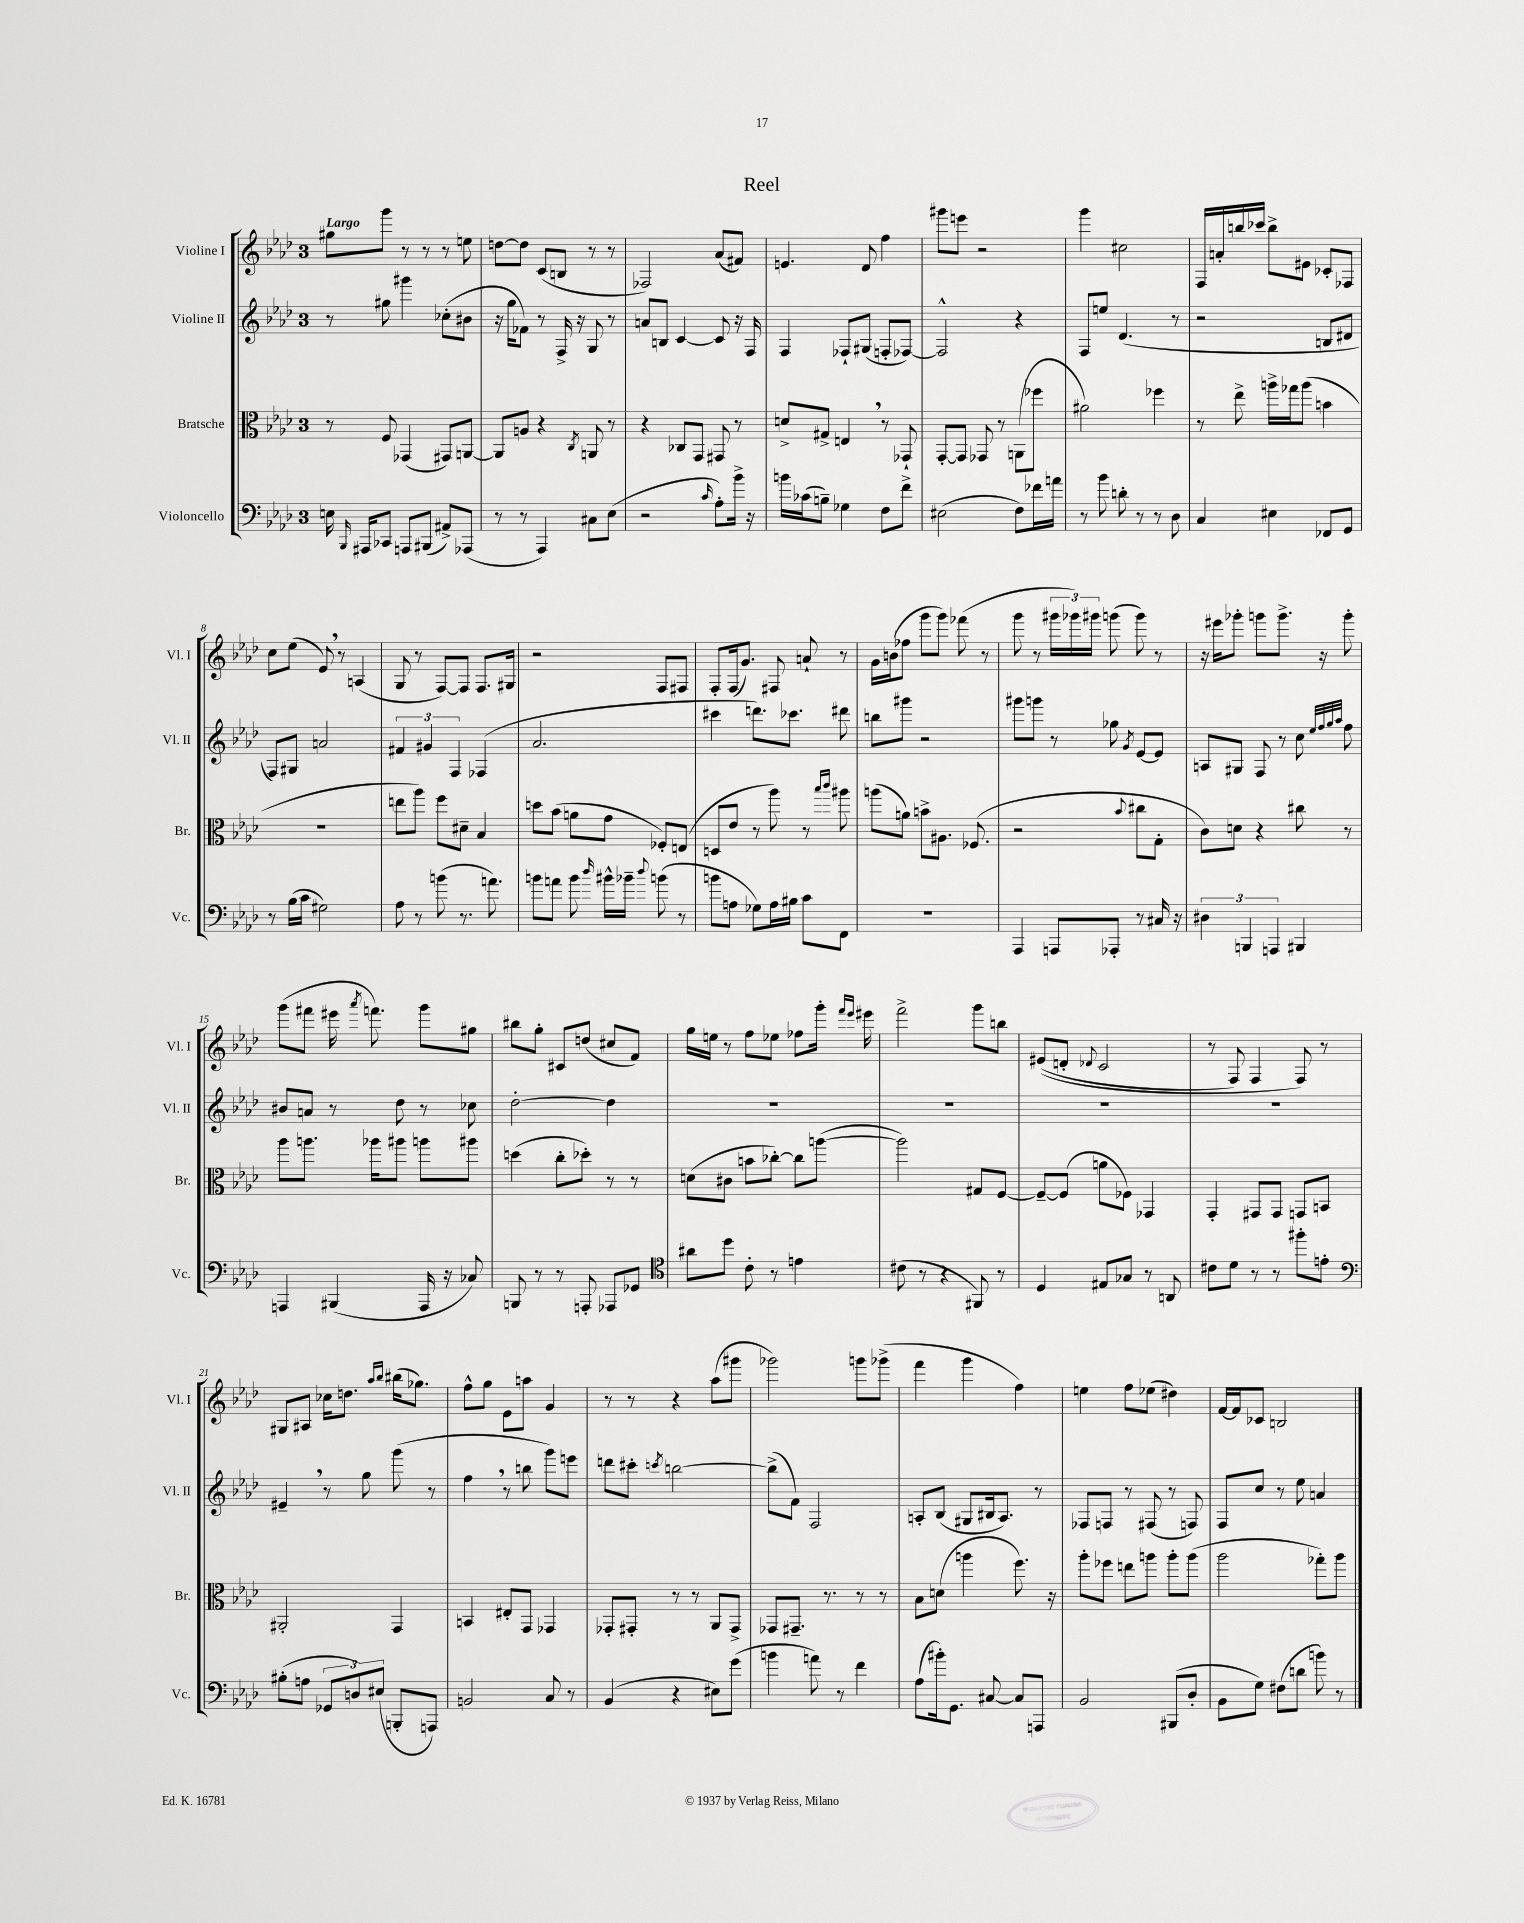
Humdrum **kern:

**kern	**kern	**kern	**kern
*part4	*part3	*part2	*part1
*staff4	*staff3	*staff2	*staff1
*I"Violoncello	*I"Bratsche	*I"Violine II	*I"Violine I
*I'Vc.	*I'Br.	*I'Vl. II	*I'Vl. I
*clefF4	*clefC3	*clefG2	*clefG2
*k[b-e-a-d-]	*k[b-e-a-d-]	*k[b-e-a-d-]	*k[b-e-a-d-]
*M3/4	*M3/4	*M3/4	*M3/4
=1	=1	=1	=1
!	!	!	!LO:TX:a:B:t=Largo
16En\	8r	8r	8gg#X\L
16qqBBB-/	.	.	.
16AAA#X/KL	.	.	.
8CC-X/J	8F/	8gg#X\	8ggg\J
8AAAn/L	(4GG-X/	4ggg#X\	8r
(8BBB#X/J	.	.	8r
8AA#X^/L)	8GG#X/L)	(8cc-X'\L	8r
(8AAA-X/J	[8AAn/J	8b#X\J	8een\
=2	=2	=2	=2
8r	8AA/L]	16r	[8ddn\L
.	.	16gg\KL	.
8r	8An/J	8f-X\J)	8dd\J]
4AAA-/)	4r	8r	(8c/L
.	.	16F^/	8Bn/J
.	.	16r	.
.	8qC/	.	.
8C#X\L	8AAn/	8G/	8r
(8E-\J	8r	8r	8r
=3	=3	=3	=3
2r	4r	8an/L	2F-X/)
.	.	8Bn/J	.
.	8C-X/L	[4c/	.
.	8GG/J	.	.
16qqc/	.	.	.
8A-'\L)	8GG#X/	8c/]	(8a-/L
16b-^\Jk	8r	16r	8f#X/J)
16r	.	16F/	.
=4	=4	=4	=4
16bn\LL	8dn^/L	4F/	4.en/
(16c-X\J	.	.	.
8Bn~\J)	8G#X^/J	.	.
4G-X\	4En,/	8F-X`/L	.
.	.	(8G#X/J	8d-/
8F\L	8r	8Fn'/L	4ff\
8f^\J	8GG-X`/	[8F-X/J)	.
=5	=5	=5	=5
(2E#X\	[8GG'/L	2F-^^/]	8ggg#X\L
.	8GG/J]	.	8eeen\J
.	8GG-X/	.	2r
.	8r	.	.
8F\L)	(8AAn\L	4r	.
16f-X\L	8ff-X\J	.	.
16an\JJ	.	.	.
=6	=6	=6	=6
8r	2a#X\)	8F/L	4ggg\
8b-\	.	8een/J	.
8dn'\	.	(4.d-/	2cc#X\
8r	.	.	.
8r	4ff-X\	.	.
8D-\	.	8r	.
=7	=7	=7	=7
4C/	8r	2r	16F/LL
.	.	.	16an'/
.	8ee-^\	.	16bbn/
.	.	.	16ccc-X/JJ
4E#X\	16aan^\LL	.	8bb^\L
.	16gg-X\J	.	.
.	(8aa\J	.	8e#X\J
8FF-X/L	4bn\	8Bn/L	8c-X'/L
8GG/J	.	8d#X/J	8F-X/J
!!LO:LB:g=z
=8	=8	=8	=8
8r	2.r	8F/L)	8cc\L
(16B-\LL	.	8G#X/J	(8ee-\J
16c\JJ	.	.	.
2G#X\)	.	2an/	8e-,/)
.	.	.	8r
.	.	.	(4An/
=9	=9	=9	=9
8A-\	8een\L	6f#X/	8G/
8r	8aa-\J)	.	8r
.	.	6g#X/	.
(8bn\	8ff\L	.	[8F/L)
.	.	6F/	.
8.r	8d#X~\J	.	8F/J]
.	4B-/	(4F-X/	8.F/L
8.an\)	.	.	.
.	.	.	16G#X/Jk
=10	=10	=10	=10
8bn\L	8ddn\L	2.a-/	2r
8an\J	(8b-\J	.	.
8b\	8an\L	.	.
16qqdd-/	.	.	.
16b#X^^\LL	8g\J	.	.
16b-X~\JJ	.	.	.
8qqdd-/	.	.	.
(8bn\	8F-X'/L)	.	8F/L
8r	(8En/J	.	8F#X/J
=11	=11	=11	=11
8bn\L	8Dn/L	4ccc#X\	8F'/L
8An\J	8e-/J	.	(16F/k
.	.	.	8.g/J)
8G-X\L)	8r	8.dddn\L)	.
16A\L	8aa-\)	.	8F#X/
16B#X\JJ	.	8.ccc-X\J	.
8c\L	8r	.	8an`/
.	16qqbb-/LL	.	.
.	16qqccc/JJ	.	.
8FF\J	8aa#X\	8ddd#X\	8r
=12	=12	=12	=12
2.r	(8aan\L	8bbn\L	16g\LL
.	.	.	(16bn\J
.	8an\J)	8ggg#X\J	8ff-X\J
.	8bn^\L	2r	8ggg\L
.	8.A#X\J	.	8ggg\J)
.	.	.	(8fff-X\
.	(8.F-X/	.	.
.	.	.	8r
=13	=13	=13	=13
4AAA-/	2r	8ggg#X\L	8ggg\
.	.	8gggn\J	8r
8AAAn/L	.	8r	24ggg#X\LL
.	.	.	24ggg-X\)
.	.	.	24ggg#X\JJ
8AAA-X'/J	.	8gg-X\	(8gggn\
.	8qqb-/	8qg/	.
8r	8cc#X\L	[8e-/L	8ggg\)
16C#X/	8G'\J	8e-/J]	8r
16r	.	.	.
=14	=14	=14	=14
6D#X\	8c\L)	8An/L	16r
.	.	.	16eee#X\KL
.	8dn\J	8G#X/J	8ggg-X'\J
6BBBn/	.	.	.
.	4r	8F/	8gggn\L
6AAAn/	.	.	.
.	.	8r	8.ggg^\J
4BBB#X/	8cc#X\	8cc\	.
.	.	.	16r
.	.	32qqee-/LLL	.
.	.	32qqff/	.
.	.	32qqgg/	.
.	.	32qqaa-/JJJ	.
.	8r	8ff\	8ggg'\
!!LO:LB:g=z
=15	=15	=15	=15
4AAAn/	8aa-\L	8b#X/L	(8ggg\L
.	8.aan\J	8an/J	8fff#X\J
(4BBB#X/	.	8r	16eee#X\
.	.	.	8qaaa-/
.	16aa-X\KL	.	8.fffn\)
.	8aa#X\J	8dd-\	.
16AAA/	8aan\L	8r	8ggg\L
16r	.	.	.
8C-X/)	8aa#X\J	8cc-X\	8gg#X\J
=16	=16	=16	=16
8BBBn/	(4ddn\	[2dd-'\	8bb#X\L
8r	.	.	8gg'\J
8r	8cc'\L	.	8c#X/L
8AAAn'/	8dd-X'\J)	.	(8ddn/J
8AAA-X/L	8r	4dd-\]	8cc#X/L
8GG-X/J	8r	.	8f/J)
=17	=17	=17	=17
*clefC4	*	*	*
8a#X\L	(8dn\L	2.r	16gg\LL
.	.	.	16een\JJ
8dd-\J	8c#X\J	.	8r
8c'\	8bn\L	.	8ff\L
8r	[8cc-X'\J)	.	8ee-X\J
4en\	8cc-\L]	.	8ff-X\L
.	([8aan\J	.	16ggg'\Jk
.	.	.	16qqfff/LL
.	.	.	16qqeee-/JJ
.	.	.	16eee#X\
=18	=18	=18	=18
(8c#X\	2aa\])	2.r	2fff^\
8r	.	.	.
4r	.	.	.
8FF#X/)	8G#X/L	.	8ggg\L
8r	[8F/J	.	8bbn\J
=19	=19	=19	=19
4D-/	8F~/L_	2.r	((8e#X/L
.	(8F/J]	.	8dn'/J
.	.	.	8qqd-X/
8E#X/L	8an\L	.	2c/
8G-X/J	8F-X\J)	.	.
8r	4GG-X/	.	.
8AAn/	.	.	.
=20	=20	=20	=20
8c#X\L	4GG'/	2.r	8r
8d-\J	.	.	8F/)
8r	8GG#X/L	.	4F/
8r	8GG#/J	.	.
8ff#X'\L	8GGn/L	.	8F/)
8en'\J	8BBn/J	.	8r
!!LO:LB:g=z
=21	=21	=21	=21
*clefF4	*	*	*
(8B#X'\L	2AA#X'/	4e#X~,/	8G#X/L
8An\J	.	.	8A#X/J
12GG-X/L	.	8r	16cc-X\KL
.	.	.	8.ddn\J
12Dn/)	.	.	.
.	.	8gg\	.
(12E#X/J	.	.	.
.	.	.	16qqaa-/LL
.	.	.	16qqbb-/JJ
8BBBn'/L	4GG/	(8ggg\	(16bb#X\KL
.	.	.	8.gg-X\J)
8AAAn/J)	.	8r	.
=22	=22	=22	=22
2BBn/	4BBn/	4ff,\	8ff^^\L
.	.	.	8gg\J
.	8E#X'/L	8r	8e-\L
.	8GG/J	8bbn\	8aan\J
8C/	4GG-X/	8ggg\L)	4g/
8r	.	8eeen\J	.
=23	=23	=23	=23
(4BB-/	8GG-X'/L	8dddn\L	8r
.	8GG#X'/J	8ccc#X'\J	8r
.	.	8qcccn/	.
4r	8r	[2bbn\	4r
.	8r	.	.
8E#X\L)	8AA-/L	.	(8aa-\L
(8g\J	8GG#^/J	.	8ggg#X\J
=24	=24	=24	=24
4bn\	8GG-X/L	(8bb^\L]	2ggg-X\)
.	8.GG#X~/J	8f\J)	.
8an\)	.	2F/	.
.	8.r	.	.
8r	.	.	.
4f\	8r	.	8gggn\L
.	8r	.	(8ggg-X^\J
=25	=25	=25	=25
(8A-\L	8B-\L	8An'/L	4fff\
16b#X'\k)	(8dn\J	(8B-/J	.
8.GG\J	.	.	.
.	4aan\	8G#X/L	4ggg\
[8C#X/	.	16B#X/k	.
.	.	8.A/J)	.
8C#/L]	8.ff\)	.	4ff\)
8AAAn/J	.	8r	.
.	16r	.	.
=26	=26	=26	=26
2BB-/	8aa-'\L	8F-X/L	4een\
.	8ff-X\J	8Fn/J	.
.	8een\L	8r	8ff\L
.	8aan\J	(8F#X/	(8ee-X\J
(8BBB#X/L	8aa'\L	8r	4dd#X\)
8D-'/J	(8aa\J	8Fn/)	.
=27	=27	=27	=27
8BB-\L	2aa-\	8F/L	[16f/LL
.	.	.	16f/J]
8G\J)	.	8cc/J	8c-X/J
(8F#X\L	.	8r	2Bn/
8dn\J	.	8ee-\	.
8bn\)	8gg-X'\L)	4an/	.
8r	8aa-\J	.	.
==	==	==	==
*-	*-	*-	*-
